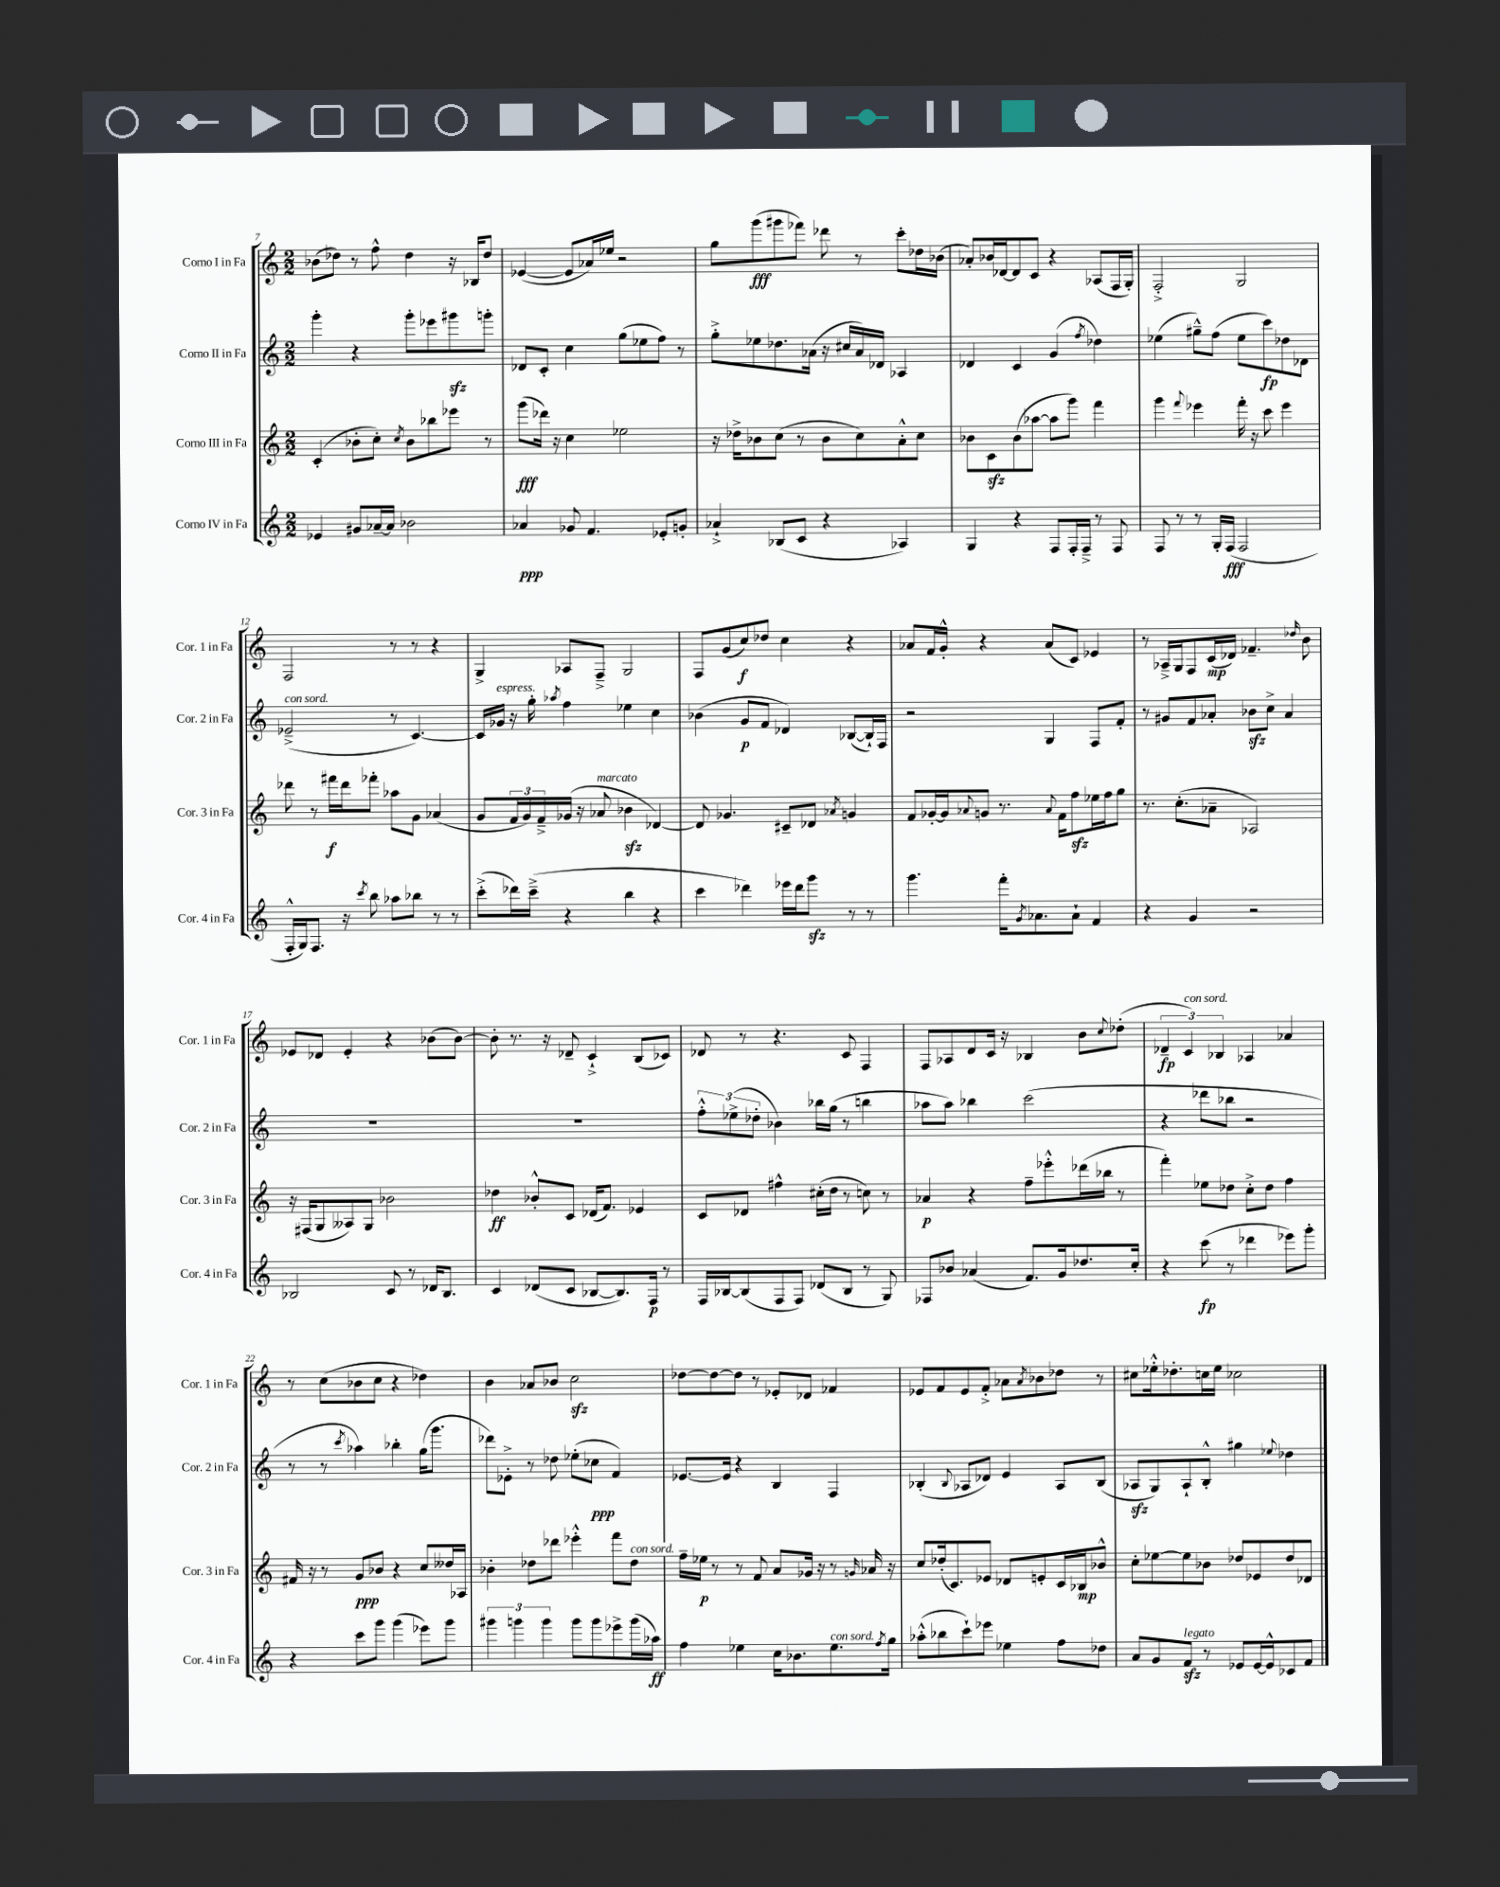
<<
\new StaffGroup <<
\new Staff = "s0" \with { instrumentName = "Corno I in Fa" shortInstrumentName = "Cor. 1 in Fa" } {
    \clef treble \key c \major \numericTimeSignature \time 2/2
    bes'8( des''8) r8 f''8-^ des''4 r16 bes16 des''8 |
    ees'4~( ees'8 aes'16) ees''16 r2 |
    g''8 g'''8\fff( gis'''8 fes'''8) des'''8 r8 c'''8-. des''16 bes'16( |
    aes'8-.) bes'16 des'16~ des'8 c'8 r4 aes8( f16 g16-.) |
    f2-.-> g2 |
    f2 r8 r8 r4 |
    g4-> aes8 f8---> g2 |
    f8 g'8( c''8\f) des''8 c''4 r4 |
    aes'8 f'16 g'16-.-^ r4 aes'8( c'8) ees'4 |
    r8 aes16---> g16 f8 c'16\mp( des'16) fes'4.-- \grace { des''16 } b'8 |
    ees'8 des'8 ees'4-. r4 bes'8( bes'8~) |
    bes'8-. r8. r16 des'8-- c'4-!-> b8( ces'8) |
    des'8 r8 r4. c'8 f4 |
    f8 aes8 d'8 c'16 r16 bes4 b'8 \appoggiatura { c''8 } des''8-.( |
    \tuplet 3/2 { des'4--\fp c'4^\markup { \italic "con sord." }) bes4 } aes4 aes'4 |
    r8 c''8( bes'8 c''8 r4 des''4) |
    b'4 aes'8 bes'8 c''2\sfz |
    des''8~ des''8~ des''8 r8 ees'8-. des'8 fes'4 |
    ees'8 f'8 ees'8 f'8-.-> aes'8 \acciaccatura { aes'8 } bes'8 des''8 r8 |
    cis''8 ees''16-.-^ des''8.-. c''16 ees''16 ces''2 \bar "|." |
}
\new Staff = "s1" \with { instrumentName = "Corno II in Fa" shortInstrumentName = "Cor. 2 in Fa" } {
    \clef treble \key c \major \numericTimeSignature \time 2/2
    g'''4-. r4 g'''8-. ees'''8 gis'''8\sfz g'''8-. |
    des'8 c'8-. c''4 g''8( ees''8 f''8) r8 |
    g''8-.-> ees''8 des''8. aes'16( r16 cis''16 aes'16) des'16 aes4 |
    des'4 c'4 g'4( \acciaccatura { f''8 } des''4) |
    ees''4( gis''8---^) f''8( ees''8 c'''8\fp) des''8 des'8 |
    ees'2--->^\markup { \italic "con sord." }( r8 c'4.~) |
    c'16 ges'16^\markup { \italic "espress." } r16 g''16-. \acciaccatura { aes''8 } f''4 ees''4 c''4 |
    bes'4( g'8\p f'8 des'4) bes8~( bes16-!) f16 |
    r2 g4 f8 f'8-. |
    r8 gis'8 f'8 aes'8-. bes'8\sfz c''8-> aes'4 |
    R1 |
    R1 |
    \tuplet 3/2 { f''8-.-^ ees''8->( des''8-. } bes'4) bes''16 g''16( r8 b''4 |
    aes''8 aes''8) bes''4 c'''2( |
    r4 des'''8 bes''8 r2 |
    r8 r8 \acciaccatura { c'''8 } aes''4) bes''4-. g''16( g'''8. |
    des'''8) ees'8-.-> r8 des''8 ees''8-.( ces''8\ppp f'4) |
    ees'8.~ ees'16 r4 b4 f4 |
    bes4-.( \appoggiatura { bes8 } aes8 des'8) e'4 aes8 bes8( |
    aes8\sfz g8) aes8-! b8-.-^ gis''4 \appoggiatura { ees''8 } des''4 \bar "|." |
}
\new Staff = "s2" \with { instrumentName = "Corno III in Fa" shortInstrumentName = "Cor. 3 in Fa" } {
    \clef treble \key c \major \numericTimeSignature \time 2/2
    c'4-.( bes'8-. c''8-.) \acciaccatura { c''8 } bes'8 bes''8 ees'''8 r8 |
    g'''8\fff( des'''16) r16 c''4 ees''2 |
    r16 des''16-> bes'8 c''8( r8 bes'8 c''8) a'8-.-^ c''8 |
    bes'8 c'8\sfz bes'8( aes''8~ aes''8 g'''8) f'''4 |
    g'''4 \appoggiatura { f'''8 } ees'''4 f'''16-. r16 c'''8 ees'''4 |
    des'''8 r8 fis'''16\f des'''16 fes'''8-. aes''8 g'8 aes'4( |
    g'8 \tuplet 3/2 { f'16 g'16) f'16---> } ges'16( r16 aes'8^\markup { \italic "marcato" } bes'4\sfz des'4~) |
    des'8 ges'4. cis'8-- des'8 \acciaccatura { aes'8 } g'4 |
    f'8 ges'16~-. ges'16 \appoggiatura { aes'8 } g'8 r8. \appoggiatura { aes'8 } f'16 f''8\sfz ees''16 f''16 g''8 |
    r8. c''8.-.( aes'8-- aes2) |
    r16 fis16( g8 aeses8) g8 bes'2 |
    des''4\ff bes'8-.-^ c'8 des'16( f'8.) ees'4 |
    c'8 des'8 fis''4-^ cis''16-.( d''16 r8 c''8) r8 |
    aes'4\p r4 f''8-- ees'''8-.-^ des'''16( bes''16 r8 |
    f'''4-.) ees''8 des''8 c''8-.-> des''8 f''4 |
    fis'16 r16 r8 g'8\ppp bes'8 r4 c''8 deses''16 aes16 |
    bes'4-. des''8 des'''8 ees'''4-.-^ f'''8 des''8^\markup { \italic "con sord." } |
    f''16-- ees''16\p r8 r8 f'8 a'8 ges'16 r16 r8 \grace { g'16 } aes'16 r16 |
    c''8 des''16-.( c'8.) ees'8 des'8 e'8-. c'16 bes16\mp bes'8-^ |
    c''8-. ees''8~ ees''8 bes'8 des''8 ees'8 des''8 des'8 \bar "|." |
}
\new Staff = "s3" \with { instrumentName = "Corno IV in Fa" shortInstrumentName = "Cor. 4 in Fa" } {
    \clef treble \key c \major \numericTimeSignature \time 2/2
    ees'4 gis'8 aes'16~-- aes'16 bes'2 |
    aes'4\ppp ges'8 f'4. ees'8-. g'8-. |
    aes'4-!-> bes8( c'8 r4 aes4) |
    g4 r4 f8 f16-. f16---> r8 f8 |
    f8 r8 r8 g16-. f16\fff( f2 |
    f16-.-^ g16) f8. r16 \acciaccatura { c'''8 } b''8 aes''8 bes''8 r8 r8 |
    c'''8-.->( des'''16) c'''16--->( r4 b''4 r4 |
    c'''4 des'''4) ees'''16 des'''16 g'''8\sfz r8 r8 |
    g'''4. f'''16-. \acciaccatura { g'8 } aes'8. aes'8-! f'4 |
    r4 g'4 r2 |
    bes2 c'8 r8 des'16 bes8. |
    c'4 des'8( c'8 bes8~ bes8.) f16\p r8 |
    f16 bes16~ bes8( f8 f8) des'8( bes8 r8 g8) |
    fes8 bes'8 aes'4( f'8.) g'16 des''8. c''16-. |
    r4 c'''8\fp( r8 des'''4 ees'''8) g'''8-. |
    r4 c'''8 g'''8 g'''4( ees'''8) g'''8 |
    \tuplet 3/2 { gis'''4 g'''4 g'''4 } g'''8 g'''8 ees'''8-> g'''16( aes''16\ff) |
    f''4 ees''4 c''16 bes'8. ees''8.^\markup { \italic "con sord." } \acciaccatura { f''8 } g''16 |
    aes''8-.-^( bes''8 c'''8-!) ees'''8 ees''4 f''8 des''8 |
    a'8 g'8 f'8\sfz^\markup { \italic "legato" } r8 ees'8 ees'16~ ees'16-^ ces'8 f'8 \bar "|." |
}
>>
>>
\layout { \context { \Score currentBarNumber = #7 } }
